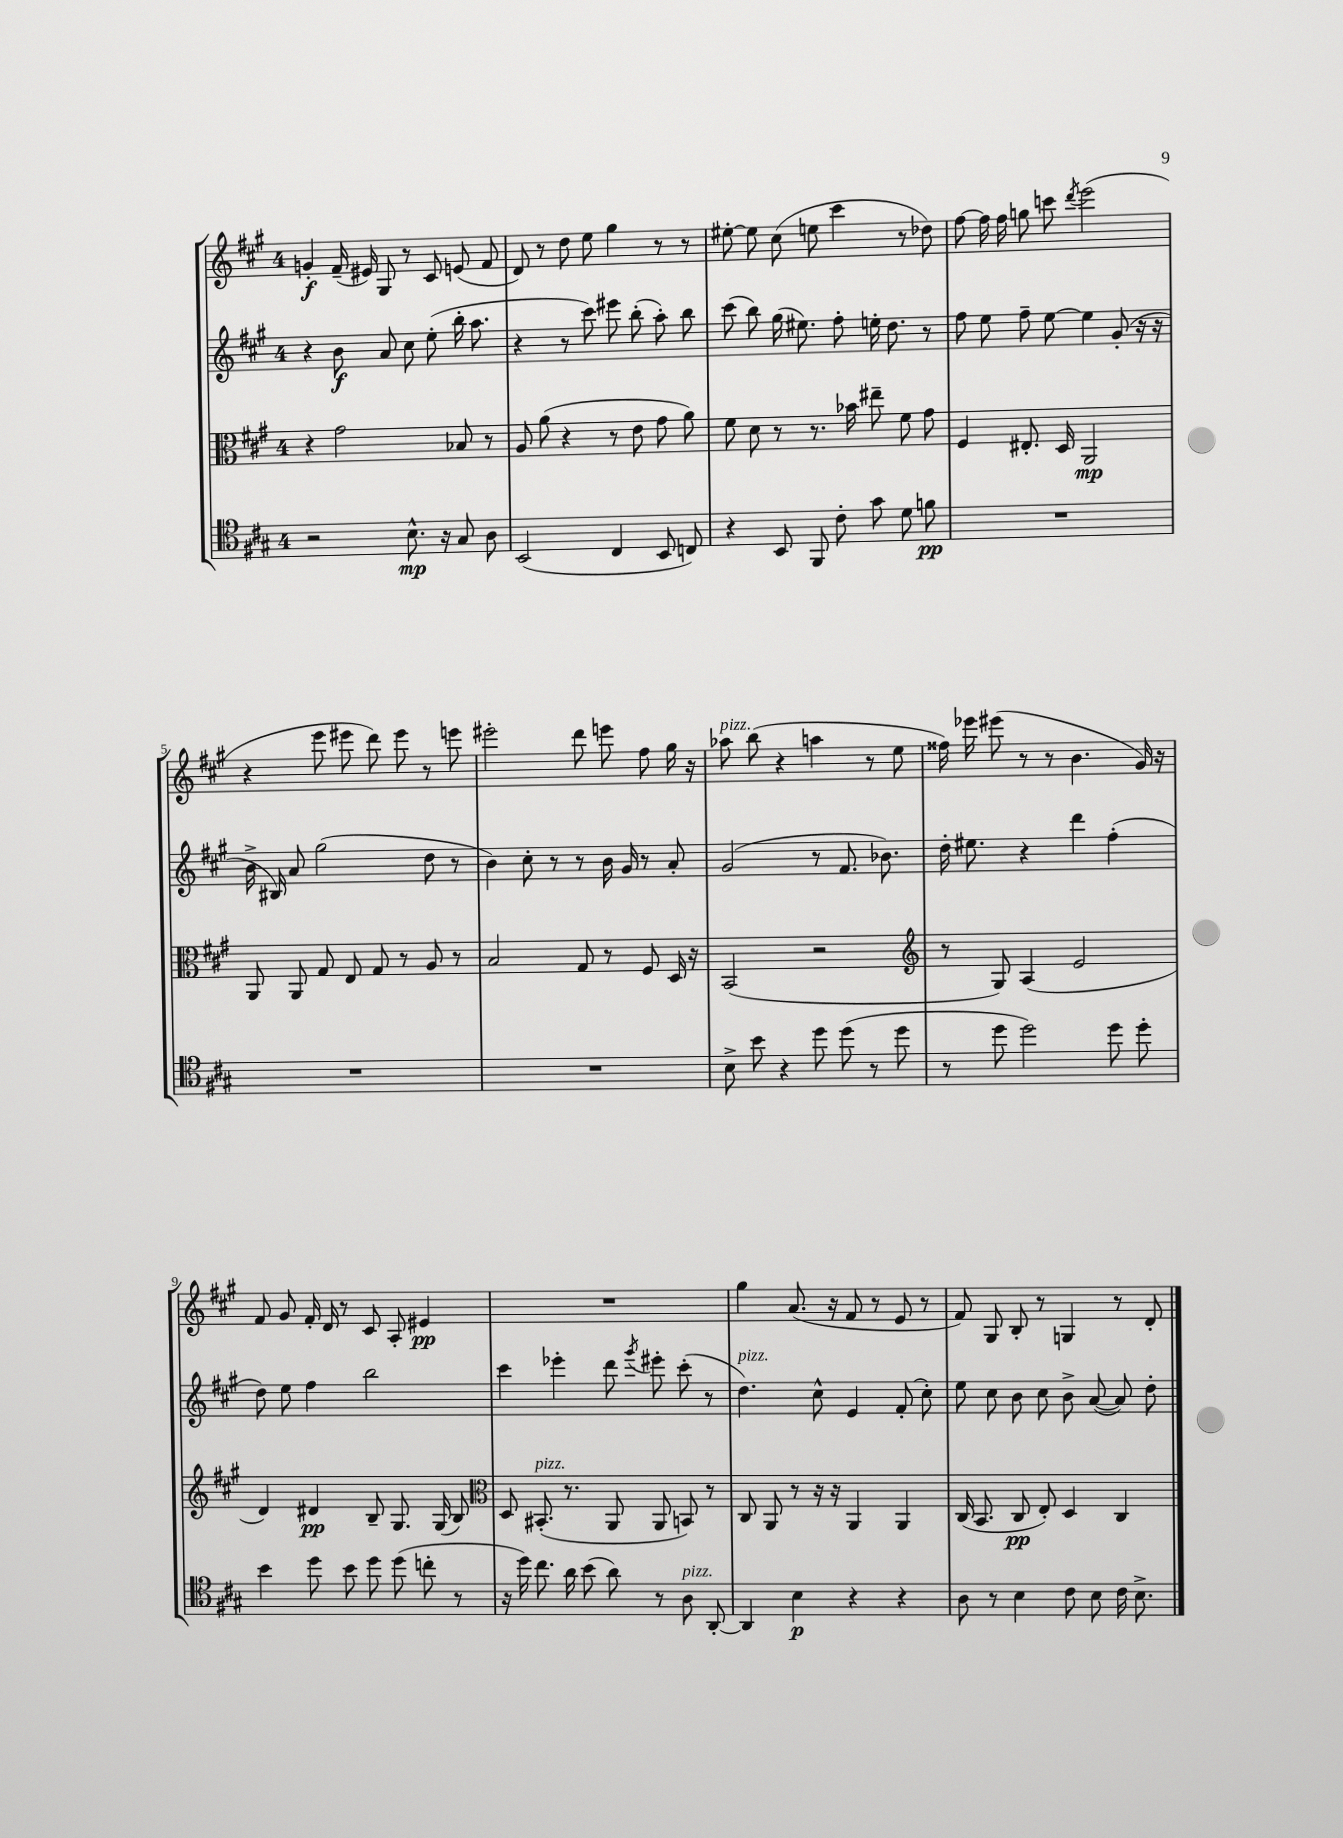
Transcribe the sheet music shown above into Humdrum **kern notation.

**kern	**kern	**kern	**kern
*staff4	*staff3	*staff2	*staff1
*clefC4	*clefC3	*clefG2	*clefG2
*k[f#c#g#]	*k[f#c#g#]	*k[f#c#g#]	*k[f#c#g#]
*M4/4	*M4/4	*M4/4	*M4/4
2r	4r	4r	4g'
.	2g#	8b	(16f#~
.	.	.	16e#)
.	.	8a	8G#
8.B^^	.	8cc#	8r
.	.	(8ee'	8c#
16r	.	.	.
8G#	8B-	16bb'	(8e
.	.	8.aa	.
8A	8r	.	8f#
=	=	=	=
(2BB	8A	4r	8d)
.	(8a	.	8r
.	4r	8r	8dd
.	.	8ccc#)	8ee
4C#	8r	8eee#	4gg#
.	8e	(8bb'	.
8BB	8g#	8aa')	8r
8C)	8a)	8bb	8r
=	=	=	=
4r	8f#	(8ccc#	[8ee#'
.	8d	8bb)	8ee#]
8BB	8r	(16gg#	(8cc#
.	.	8.ee#)	.
8FF#	8.r	.	8ee
8c#'	.	8ff#'	4ccc#
.	16b-	.	.
8g#	8ee#~	16ee'	.
.	.	8.dd	.
8d	8f#	.	8r
8f	8g#	8r	8dd-)
=	=	=	=
1r	4F#	8ff#	[8ff#
.	.	8ee	16ff#]
.	.	.	16ff#
.	8.E#'	8ff#~	8gg
.	.	[8ee	8ccc
.	16D	.	.
.	.	.	8qddd
.	2AA	4ee]	(2eee
.	.	(8g#'	.
.	.	16r	.
.	.	16r	.
=	=	=	=
1r	8AA	16b^	4r
.	.	16B#)	.
.	8AA	8a	.
.	8G#	(2gg#	8eee
.	8E	.	8eee#
.	8G#	.	8ddd)
.	8r	.	8eee#
.	8A	8dd	8r
.	8r	8r	8eee
=	=	=	=
1r	2B	4b)	2eee#'
.	.	8cc#'	.
.	.	8r	.
.	8G#	8r	8ddd
.	8r	16b	8eee
.	.	16g#	.
.	8F#	8r	8ff#
.	16D	8a'	16gg#
.	16r	.	16r
=	=	=	=
8B^	(2BB	(2g#	8aa-
8b	.	.	(8bb
4r	.	.	4r
8dd	2r	8r	4aa
(8dd	.	8.f#	.
8r	.	.	8r
.	.	8.b-)	.
8dd	.	.	8ee
=	=	=	=
*	*clefG2	*	*
8r	8r	16dd'	16ff##)
.	.	8.ee#	16eee-
8dd	8G#)	.	(8eee#
2dd)	(4A	4r	8r
.	.	.	8r
.	2e	4ddd	4.b
8dd	.	(4ff#'	.
8dd'	.	.	16g#)
.	.	.	16r
=	=	=	=
4b	4d)	8dd)	8f#
.	.	8ee	8g#
8dd	4d#	4ff#	16f#'
.	.	.	16d
8b	.	.	8r
8dd	8B~	2bb	8c#
(8dd	8.G#	.	8A'
8cc'	.	.	4e#
.	(16G#	.	.
8r	8B)	.	.
=	=	=	=
*	*clefC3	*	*
16r	8D	4ccc#	1r
16dd)	.	.	.
8.cc#	(8.BB#'	.	.
.	.	4eee-'	.
16a	8.r	.	.
(8b	.	.	.
8a)	8AA	8ddd	.
.	.	8qggg#	.
8r	8AA	8eee#'	.
8A	8BB)	(8ccc#'	.
[8AA'	8r	8r	.
=	=	=	=
4AA]	8C#	4.dd)	4gg#
.	8AA	.	.
4B	8r	.	(8.a
.	16r	8cc#^^	.
.	16r	.	16r
4r	4AA	4e	8f#
.	.	.	8r
4r	4AA	(8f#'	8e
.	.	8cc#')	8r
=	=	=	=
8A	(16C#	8ee	8f#)
.	8.BB	.	.
8r	.	8cc#	8G#
4B	8C#	8b	8B'
.	8E')	8cc#	8r
8c#	4D	8b^	4G
8B	.	([8a	.
16c#	4C#	8a])	8r
8.B^	.	.	.
.	.	8dd'	8d'
==	==	==	==
*-	*-	*-	*-
